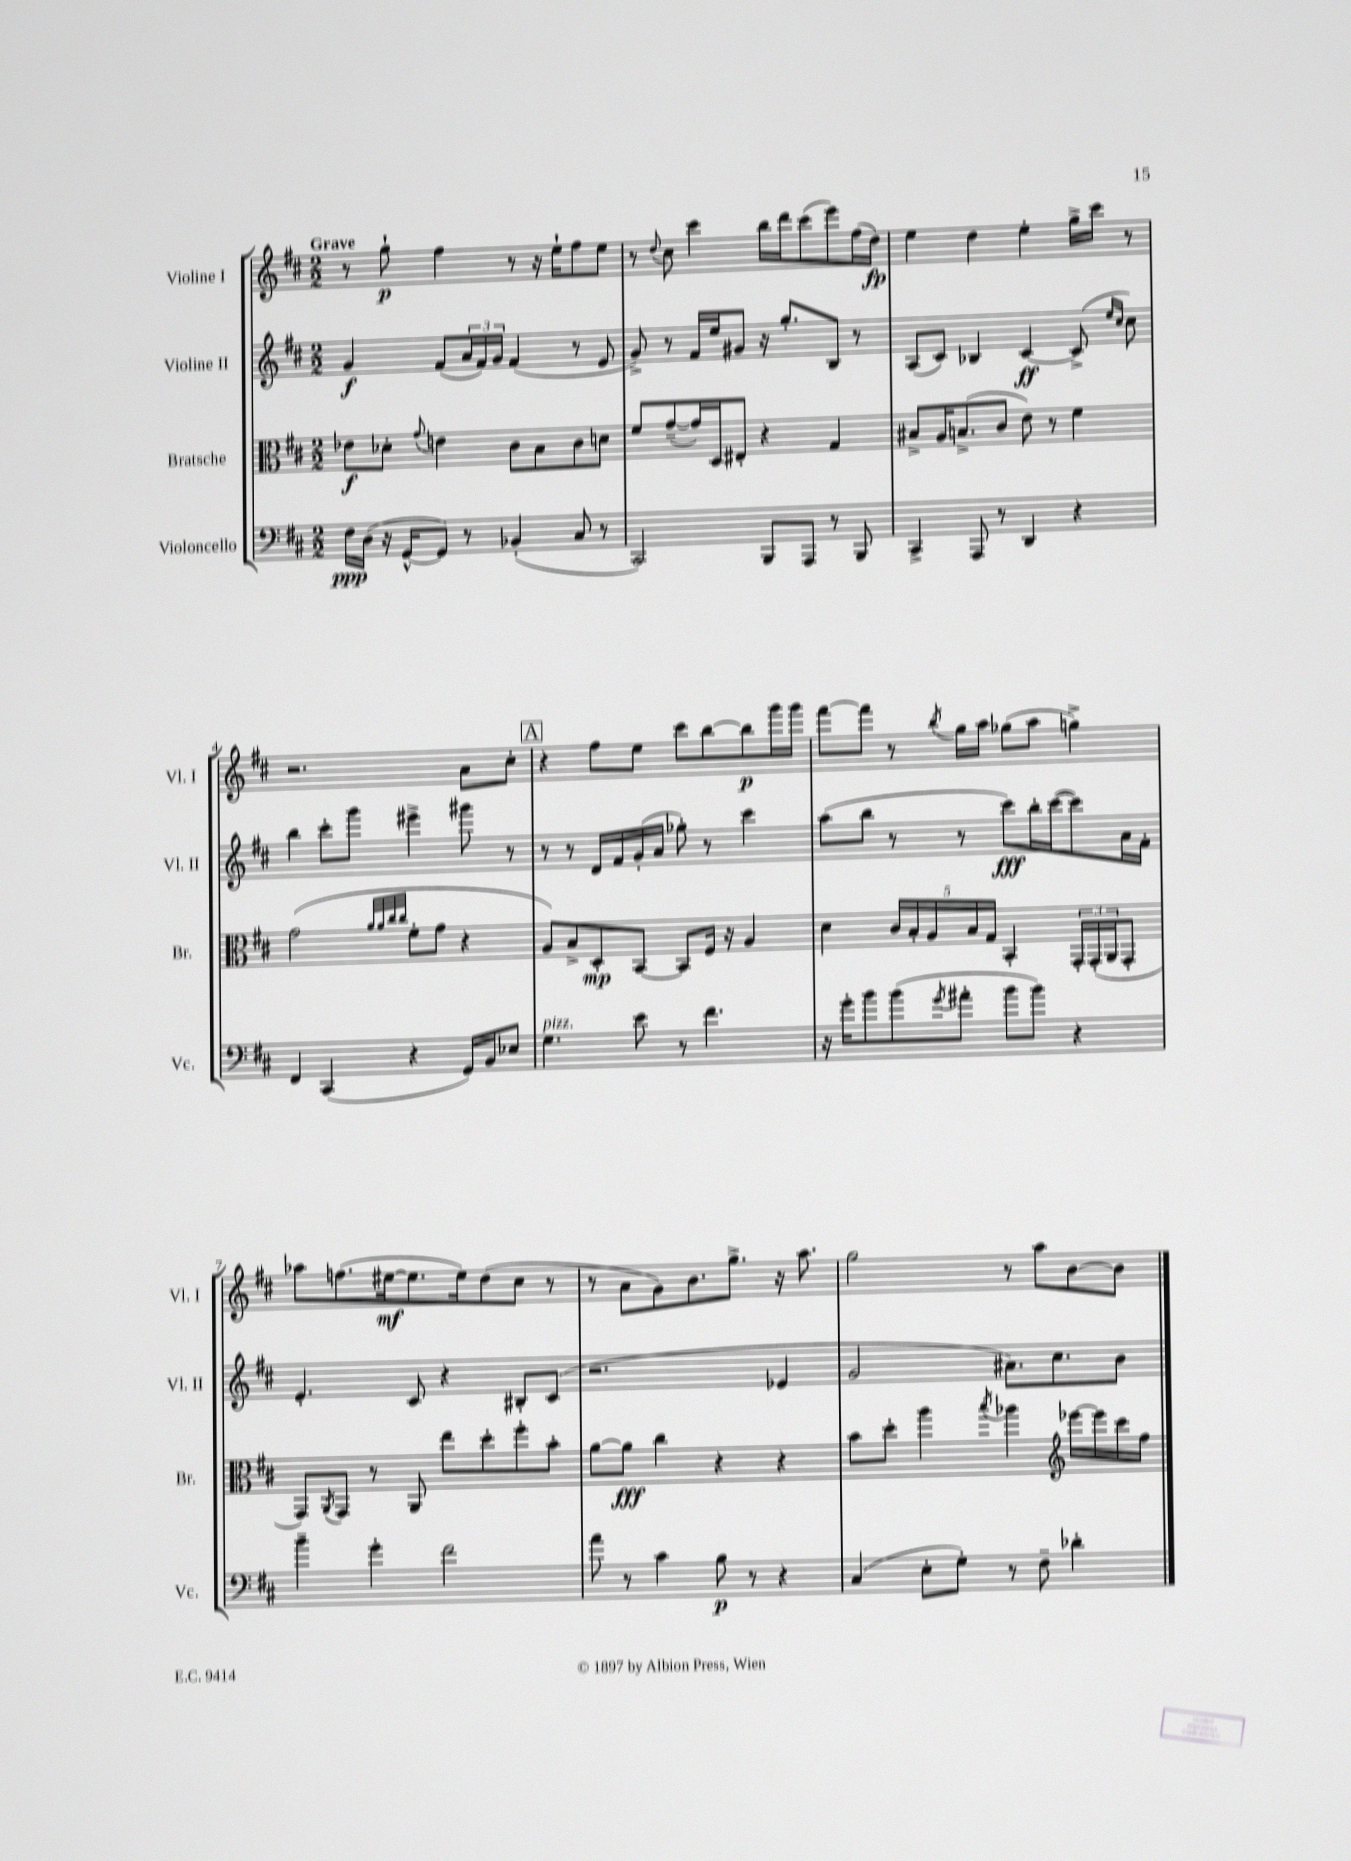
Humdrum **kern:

**kern	**kern	**kern	**kern
*staff4	*staff3	*staff2	*staff1
*clefF4	*clefC3	*clefG2	*clefG2
*k[f#c#]	*k[f#c#]	*k[f#c#]	*k[f#c#]
*M2/2	*M2/2	*M2/2	*M2/2
16F#	8e-	4g	8r
(16D	.	.	.
16r	8d-'	.	8gg`
[16GG^^	.	.	.
.	8qqg	.	.
8GG])	4e	(8f#	4ff#
8r	.	24a	.
.	.	24f#)	.
.	.	24g	.
(4BB-'	8c#	(4f#	8r
.	8B	.	16r
.	.	.	16ee`
8C#	8c#	8r	8ff#
8r	8d	8e	8ee
=	=	=	=
2CC#)	8f#	8g^)	8r
.	.	.	8qqdd
.	([8g~	8r	8cc#
.	16g])	16f#	4ccc#
.	16D	16ee	.
.	8E#'	8g#	.
8BBB	4r	16r	16bb
.	.	8.gg'	16ddd
8AAA	.	.	(8ccc#
8r	4G	8B	8eee)
8BBB	.	8r	(16ff#
.	.	.	16dd)
=	=	=	=
4CC#^	8B#^	(8A	4ee
.	16A	8c#)	.
.	(8.B^	.	.
8AAA	.	4B-	4dd
8r	8c#	.	.
4DD	8e)	[4c#	4ee'
.	8r	.	.
4r	4f#	(8c#^]	16gg^
.	.	.	16ccc#
.	.	16qqee	.
.	.	16qqcc#	.
.	.	8cc#)	8r
=	=	=	=
4FF#	(2g	4bb	2.r
(4CC#	.	8ccc#'	.
.	.	8ggg	.
.	32qqa	.	.
.	32qqa	.	.
.	32qqcc#	.	.
.	32qqcc#	.	.
4r	8f#'	4eee#^	.
.	8g	.	.
16GG)	4r	8ggg#	8a
16BB	.	.	.
8E-	.	8r	8cc#'
=	=	=	=
4.G	8A)	8r	4r
.	8B^	8r	.
.	8D'	16d	8ff#
.	.	16f#	.
8e	[8BB	(16g'	8ee
.	.	16a	.
8r	8BB]	8gg-')	8ccc#
4.f#	16F#	8r	[8bb
.	16r	.	.
.	4A	4ccc#	8bb]
.	.	.	16ggg
.	.	.	16ggg
=	=	=	=
16r	4d	(8aa	[8fff#
16g'	.	.	.
8b	.	8bb	8fff#]
(8b	20c#	8r	8r
.	20B'	.	.
.	20A	.	.
8qg	.	.	8qbb
8a#'	.	8r	16gg
.	20B	.	.
.	.	.	16aa
.	20G	.	.
8b	4BB'	8ccc#)	(8gg-
8b)	.	16bb'	8aa
.	.	([16ccc#	.
4r	24GG'	8ccc#])	4gg^)
.	(24GG'	.	.
.	24AA	.	.
.	8GG'	16a	.
.	.	16f#'	.
=	=	=	=
4b~	8GG)	4.e'	8aa-
.	8qAA	.	.
.	8GG	.	(8.ff
4g'	8r	.	.
.	.	.	[16ee#
.	8AA	8c#	8.ee#]
2f#	8ee	4r	.
.	.	.	16ee#)
.	8dd'	.	(8dd
.	8ff#'	8B#'	8cc#
.	8b'	(8c#	8r
=	=	=	=
8a	[8a	2.r	8r
8r	8a]	.	8a
4c#	4cc#	.	8g)
.	.	.	8.b
8B	4r	.	.
.	.	.	8.gg^
8r	.	.	.
4r	4r	4e-	16r
.	.	.	8.aa
=	=	=	=
(4C#	8b	2g	2gg
.	8dd'	.	.
8E'	4aa	.	.
8G')	.	.	.
.	8qbb	.	.
8r	4aa-	8.a#)	8r
8F#~	.	.	8aa
.	.	8.cc#	.
*	*clefG2	*	*
4d-'	[16eee-	.	[8b
.	16eee-]	.	.
.	16ccc#	8b	8b]
.	16ff#	.	.
==	==	==	==
*-	*-	*-	*-
